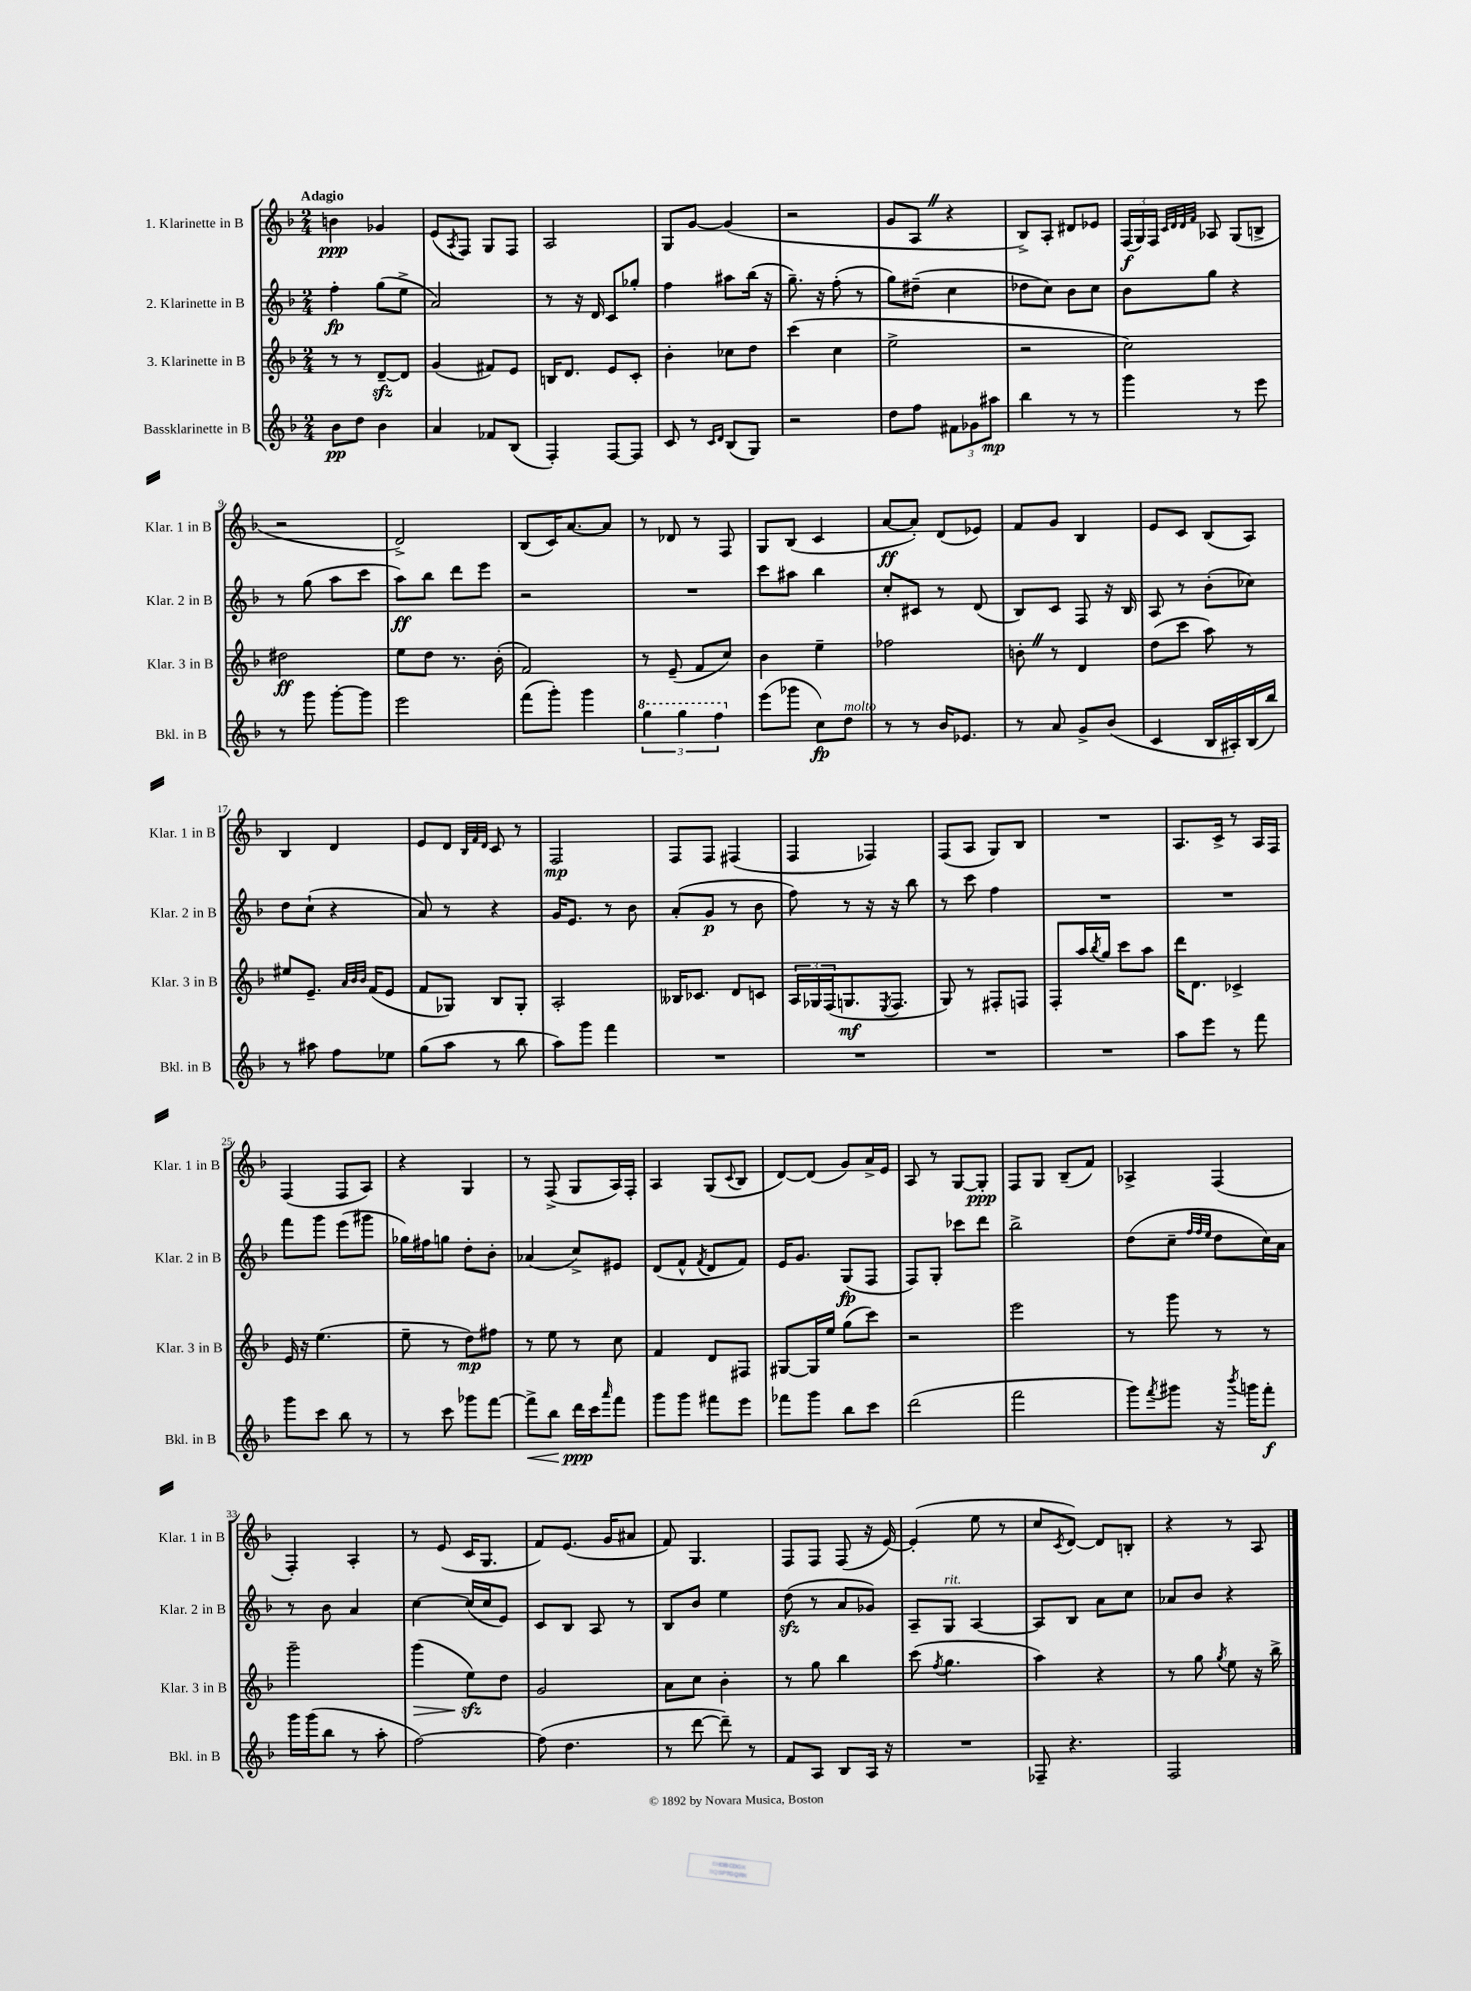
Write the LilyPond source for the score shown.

<<
\new StaffGroup <<
\new Staff = "s0" \with { instrumentName = "1. Klarinette in B" shortInstrumentName = "Klar. 1 in B" } {
    \clef treble \key f \major \numericTimeSignature \time 2/4 \tempo "Adagio"
    b'4\ppp ges'4 |
    e'8( \acciaccatura { a8 } f8) g8 f8 |
    a2 |
    g8 g'8~ g'4( |
    r2 |
    g'8 a8 \once \override BreathingSign.text = \markup { \musicglyph "scripts.caesura.straight" } \breathe r4 |
    bes8->) a8-. dis'8 ees'8 |
    \tuplet 3/2 { f16\f( g16) f16 } \grace { c'32 d'32 d'32 f'32 } aes8 g8( b8-> |
    r2 |
    d'2->) |
    bes8( c'16) a'8.~ a'8 |
    r8 des'8 r8 f8 |
    g8 bes8( c'4 |
    a'8~\ff a'8-.) d'8( ees'8) |
    f'8 g'8 bes4 |
    e'8 c'8 bes8( a8) |
    bes4 d'4 |
    e'8 d'8 \grace { bes32 f'32 d'32 } c'8 r8 |
    f2\mp |
    f8 f8 fis4( |
    f4 fes4) |
    f8( a8 g8) bes8 |
    R2 |
    a8. c'16-> r8 a16 f16 |
    f4( f8 a8) |
    r4 g4 |
    r8 f8->( g8 a16) f16-. |
    a4 g8( \appoggiatura { c'8 } bes8 |
    d'8~) d'8( g'8) a'16-> e'16 |
    a8 r8 g8~ g8-.\ppp |
    f8 g8 bes8--( f'8) |
    aes4-> f4( |
    f4-.) a4-. |
    r8 e'8( c'16 g8. |
    f'8) e'8.( g'16 ais'8 |
    f'8) g4. |
    f8 f8 f8( r16 e'16~) |
    e'4-.( e''8 r8 |
    c''8 \acciaccatura { c'8 } d'8~) d'8 b8-. |
    r4 r8 a8 \bar "|." |
}
\new Staff = "s1" \with { instrumentName = "2. Klarinette in B" shortInstrumentName = "Klar. 2 in B" } {
    \clef treble \key f \major \numericTimeSignature \time 2/4
    f''4-.\fp g''8( e''8-> |
    a'2) |
    r8 r16 d'16 c'8 ges''8-. |
    f''4 ais''8 bes''16( r16 |
    g''8.--) r16 f''8-.( r8 |
    g''8) dis''8--( c''4 |
    des''8 c''8) bes'8 c''8 |
    bes'8 g''8 r4 |
    r8 g''8( a''8 c'''8 |
    a''8\ff) bes''8 d'''8 e'''8 |
    r2 |
    R2 |
    c'''8 ais''8 bes''4 |
    c''8-. cis'8 r8 d'8( |
    bes8) c'8 f8 r16 bes16 |
    a8 r8 bes'8-.( ces''8) |
    d''8 c''8-!( r4 |
    a'8) r8 r4 |
    g'16 e'8. r8 bes'8 |
    a'8-.( g'8\p r8 bes'8 |
    f''8) r8 r16 r16 bes''8 |
    r8 c'''8 f''4 |
    R2 |
    R2 |
    f'''8 g'''8 e'''8( gis'''8 |
    ges''16) fis''16 g''8 d''8-. bes'8-. |
    aes'4( c''8->) eis'8 |
    d'8( f'8-^ \acciaccatura { f'8 } d'8 f'8) |
    e'16 g'8. g8\fp( f8 |
    f8) g8-. ces'''8 d'''8 |
    bes''2-> |
    d''8( c''8-- \grace { f''32 f''32 e''32 } d''8 c''16) a'16 |
    r8 bes'8 a'4 |
    c''4~ c''16( c''16 e'8) |
    c'8 bes8 a8 r8 |
    bes8 bes'8 e''4 |
    d''8\sfz( r8 a'8 ges'8) |
    a8-- g8^\markup { \italic "rit." } a4~ |
    a8 bes8 a'8 c''8 |
    aes'8 bes'8 r4 \bar "|." |
}
\new Staff = "s2" \with { instrumentName = "3. Klarinette in B" shortInstrumentName = "Klar. 3 in B" } {
    \clef treble \key f \major \numericTimeSignature \time 2/4
    r8 r8 d'8~--\sfz d'8 |
    g'4( fis'8) e'8 |
    b16 d'8. e'8 c'8-. |
    bes'4-. ces''8 d''8 |
    c'''4( c''4 |
    e''2-> |
    r2 |
    c''2) |
    dis''2\ff |
    e''8 d''8 r8. bes'16-.( |
    f'2) |
    r8 e'8--( f'8 c''8) |
    bes'4 e''4-- |
    fes''2 |
    b'8-. \once \override BreathingSign.text = \markup { \musicglyph "scripts.caesura.straight" } \breathe r8 d'4 |
    d''8( c'''8 a''8) r8 |
    eis''8 e'8.-- \grace { a'32 bes'32 bes'32 } f'16( e'8 |
    f'8 ges8) bes8 ges8-. |
    a2-. |
    beses16 ces'8. d'8 c'8 |
    \tuplet 3/2 { a16 ges16 f16( } g8.\mf \acciaccatura { e8 } f8. |
    g8) r8 fis8-. f8 |
    f8-. a''16 \acciaccatura { bes''8 } g''16 c'''8 a''8 |
    d'''16 d'8. ces'4-> |
    e'16 r16 e''4.( |
    e''8-- r8 d''8\mp) fis''8 |
    r8 e''8 r8 c''8 |
    f'4 d'8 fis8 |
    gis8~ gis16 e''16 g''8( c'''8) |
    r2 |
    e'''2 |
    r8 g'''8 r8 r8 |
    g'''2-- |
    g'''4\>( e''8\sfz\!) d''8 |
    g'2 |
    a'8 c''8 bes'4-. |
    r8 g''8 bes''4 |
    c'''8( \acciaccatura { f''8 } g''4. |
    a''4) r4 |
    r8 g''8 \acciaccatura { g''8 } e''8 r16 bes''16-> \bar "|." |
}
\new Staff = "s3" \with { instrumentName = "Bassklarinette in B" shortInstrumentName = "Bkl. in B" } {
    \clef treble \key f \major \numericTimeSignature \time 2/4
    bes'8\pp d''8 bes'4 |
    a'4 fes'8 bes8( |
    f4-.) f8~ f8 |
    c'8 r8 \grace { c'16 d'16 } bes8( g8) |
    r2 |
    d''8 f''8 \tuplet 3/2 { fis'8 ges'8 ais''8\mp } |
    bes''4 r8 r8 |
    g'''4 r8 e'''8 |
    r8 g'''8 g'''8~-. g'''8 |
    e'''2 |
    f'''8( g'''8-.) g'''4 |
    \tuplet 3/2 { \ottava #1 g'''4 g'''4 f'''4 \ottava #0 } |
    e'''8( ges'''8 c''8\fp) d''8^\markup { \italic "molto" } |
    r8 r8 bes'16 ees'8. |
    r8 a'8 g'8-> bes'8( |
    c'4 bes16 ais16-.) bes16( bes''16) |
    r8 ais''8 f''8 ees''8 |
    g''8( a''8 r8 bes''8 |
    a''8) g'''8 f'''4 |
    R2 |
    R2 |
    R2 |
    R2 |
    a''8 e'''8 r8 f'''8 |
    g'''8 c'''8 bes''8 r8 |
    r8 c'''8 ges'''8 f'''8~ |
    f'''8->\< bes''8 d'''16\ppp\! c'''16 \grace { a'''16 } f'''8 |
    g'''8 g'''8 fis'''8 e'''8 |
    fes'''8 g'''8 bes''8 c'''8 |
    d'''2( |
    f'''2 |
    g'''8) \acciaccatura { f'''8 } gis'''8 r16 \acciaccatura { bes'''8 } g'''16 f'''8-.\f |
    g'''16 g'''16( bes''8 r8 a''8-. |
    f''2~) |
    f''8( d''4. |
    r8 d'''8~ d'''8--) r8 |
    f'8 a8 bes8 a16 r16 |
    R2 |
    fes8-- r4. |
    f2 \bar "|." |
}
>>
>>
